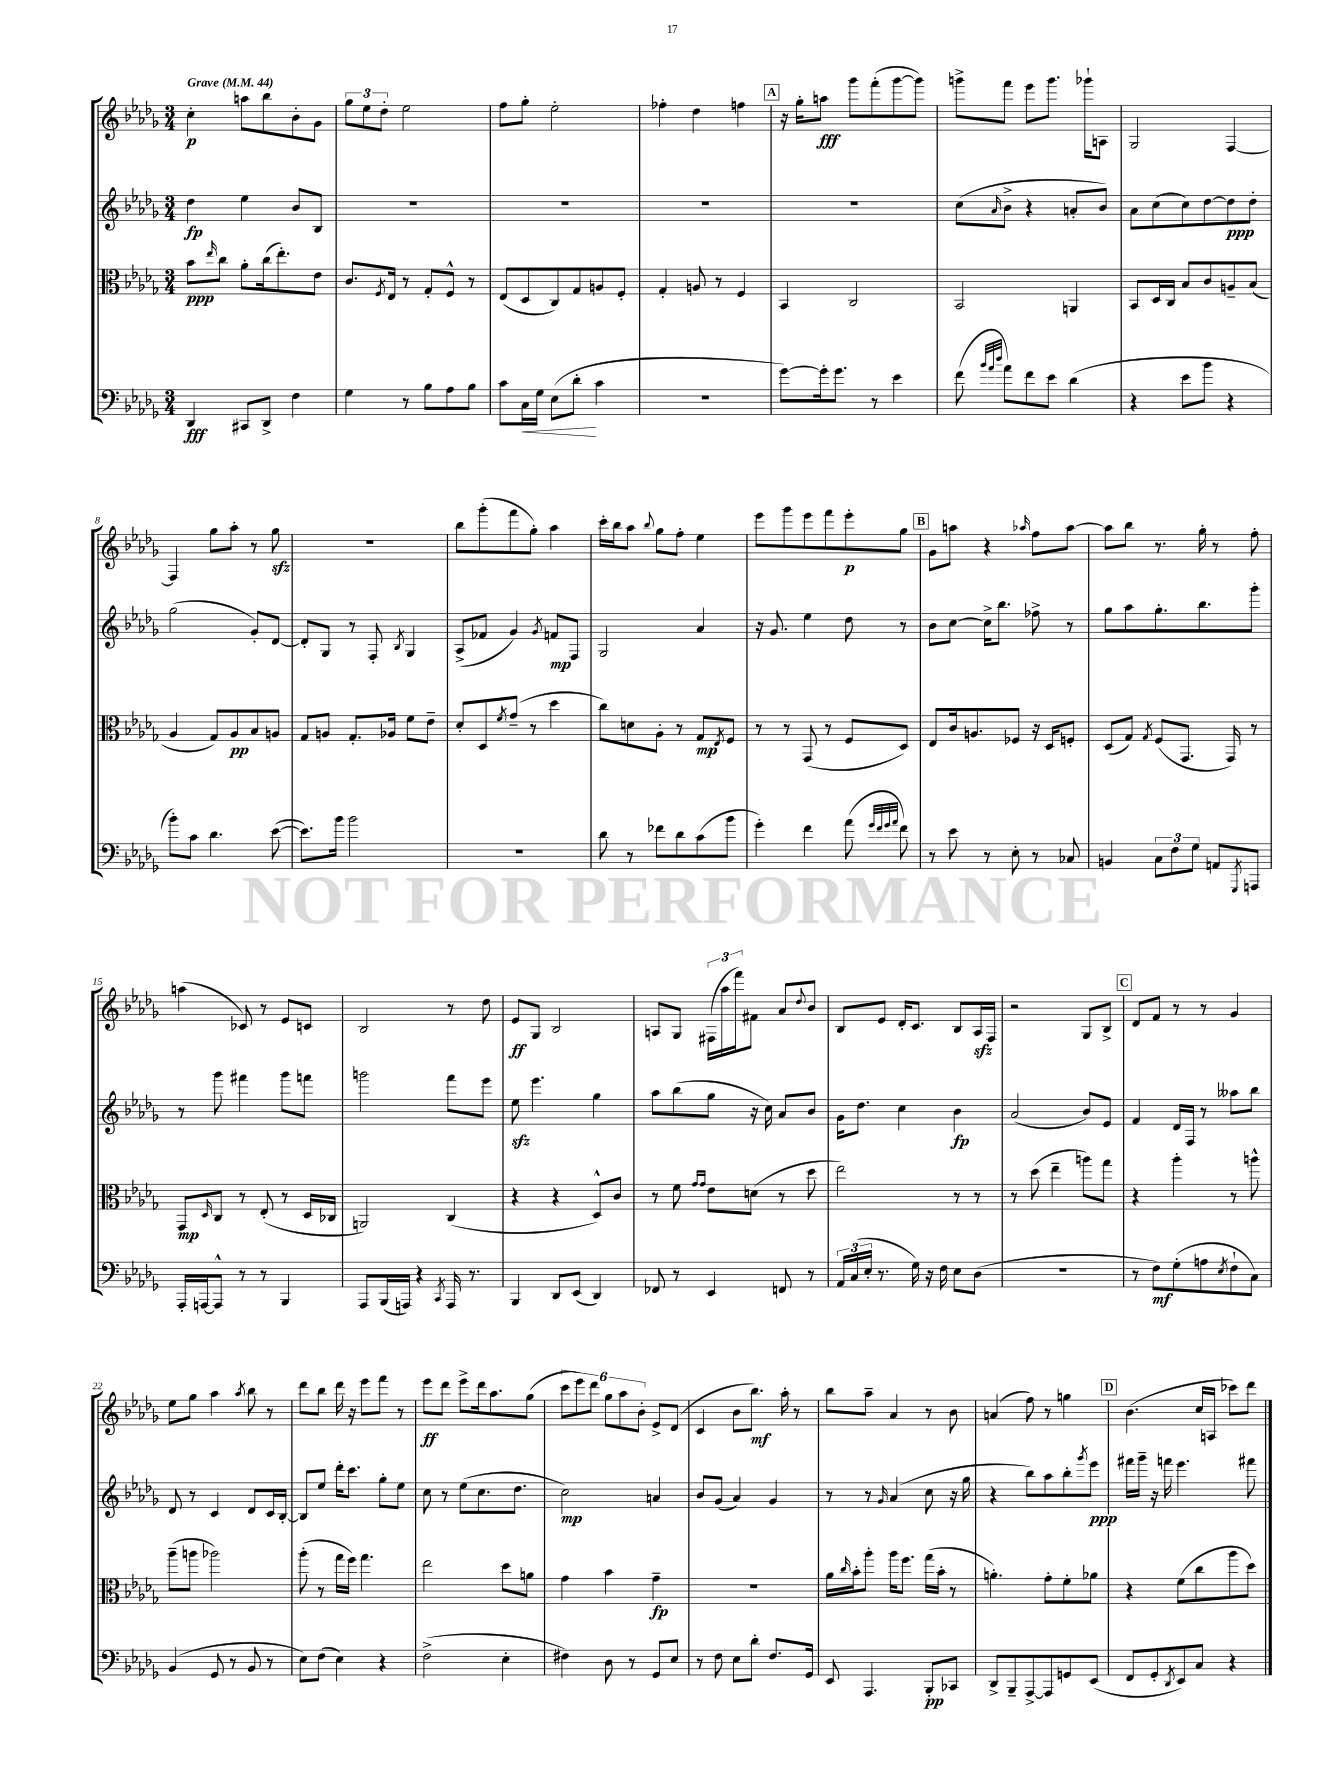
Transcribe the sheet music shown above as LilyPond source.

<<
\new StaffGroup <<
\new Staff = "s0" {
    \clef treble \key des \major \numericTimeSignature \time 3/4 \tempo "Grave" 4 = 44
    c''4-.\p a''8 bes''8 bes'8-. ges'8 |
    \tuplet 3/2 { ges''8 ees''8 des''8-. } ees''2 |
    f''8 ges''8-. ees''2-. |
    fes''4-. des''4 f''4 |
    \mark \markup { \box "A" } r16 ges''16-. a''8\fff ges'''8 f'''8-.( ges'''8~ ges'''8) |
    g'''8-> f'''8 ees'''8 g'''8. ges'''16-! a8 |
    ges2 f4~ |
    f4 ges''8 aes''8-. r8 ges''8\sfz |
    R2. |
    bes''8 ges'''8-.( f'''8 ges''8-.) aes''4 |
    c'''16-. bes''16 aes''8 \appoggiatura { bes''8 } ges''8 f''8-. ees''4 |
    ees'''8 ges'''8 ees'''8 f'''8 ees'''8-.\p ges''8 |
    \mark \markup { \box "B" } ges'8 a''8 r4 \grace { aes''16 } f''8 aes''8~ |
    aes''8 bes''8 r8. ges''16-. r8 f''8-. |
    a''4( ces'8) r8 ees'8 c'8 |
    bes2 r8 des''8 |
    ees'8\ff ges8 bes2 |
    a8 ges8 \tuplet 3/2 { fis16( aes''16 f'''16) } fis'8 aes'8 \appoggiatura { des''8 } bes'8 |
    bes8 ees'8 des'16-. c'8. bes8 aes16\sfz f16 |
    r2 ges8 bes8-> |
    \mark \markup { \box "C" } des'8 f'8 r8 r8 ges'4 |
    ees''8 ges''8 aes''4 \acciaccatura { aes''8 } bes''8 r8 |
    des'''8 bes''8 des'''16 r16 ees'''8 f'''8 r8 |
    ees'''8\ff des'''8 ees'''8-> des'''16 aes''8. ges''8( |
    \tuplet 6/4 { c'''8 ees'''8) des'''8 ges''8 aes''8 bes'8-. } ees'8-> des'8( |
    c'4 bes'8 bes''8.\mf) aes''16-. r8 |
    bes''8 aes''8-- aes'4 r8 bes'8 |
    a'4( f''8) r8 g''4 |
    \mark \markup { \box "D" } bes'4.( c''16 a16 ces'''8) des'''8 \bar "|." |
}
\new Staff = "s1" {
    \clef treble \key des \major \numericTimeSignature \time 3/4
    des''4\fp ees''4 bes'8 bes8 |
    R2. |
    R2. |
    R2. |
    \mark \markup { \box "A" } R2. |
    c''8( \grace { aes'16 } bes'8-> r4 a'8-. bes'8) |
    aes'8 c''8( c''8) des''8~ des''8\ppp des''8-. |
    ges''2( ges'8-.) des'8~ |
    des'8-. ges8 r8 f8-. \acciaccatura { bes8 } ges4 |
    aes8->( fes'8 ges'4) \acciaccatura { ges'8 } f'8\mp f8 |
    ges2 aes'4 |
    r16 ges'8. ees''4 des''8 r8 |
    \mark \markup { \box "B" } bes'8 c''8~ c''16-> bes''8. fes''8-> r8 |
    ges''8 aes''8 ges''8.-. bes''8. ges'''8-. |
    r8 ges'''8 fis'''4 ges'''8 f'''8 |
    g'''2 f'''8 ees'''8 |
    ees''8\sfz ees'''4. ges''4 |
    aes''8 bes''8( ges''8 r16 c''16) aes'8 bes'8 |
    ges'16 des''8. c''4 bes'4\fp |
    aes'2( bes'8) ees'8 |
    \mark \markup { \box "C" } f'4 des'16 f16 r8 aeses''8 bes''8 |
    des'8 r8 c'4 des'8 c'16 bes16~-. |
    bes8 ees''8 des'''16-. c'''8. ges''8-. ees''8 |
    c''8 r8 ees''8( c''8. des''8. |
    c''2\mp) a'4 |
    bes'8 ges'8( aes'4) ges'4 |
    r8 r8 \grace { ges'16 } aes'4( c''8 r16 ges''16 |
    r4 bes''8) aes''8 bes''8-. \acciaccatura { ges'''8 } ees'''8\ppp |
    \mark \markup { \box "D" } fis'''16 ges'''16-- r16 f'''16 ees'''4. fis'''8 \bar "|." |
}
\new Staff = "s2" {
    \clef alto \key des \major \numericTimeSignature \time 3/4
    bes'8\ppp \grace { ees''16 } c''8 aes'8-. c''16( ees''8.-.) ees'8 |
    c'8. \acciaccatura { f8 } ees16 r8 ges8-. f8-^ r8 |
    ees8( des8 c8) ges8 a8 f8-. |
    ges4-. a8 r8 f4 |
    \mark \markup { \box "A" } bes,4 c2 |
    bes,2 a,4 |
    bes,8 des16 c16 bes8 c'8 a8-- bes8( |
    aes4 ges8) aes8\pp bes8 a8 |
    ges8 a8 ges8.-. aes16 f'8 ees'8-- |
    des'8-. des8 \acciaccatura { f'8 } ges'8--( r8 des''4 |
    c''8) d'8 aes8-. r8 ges8\mp \acciaccatura { ees8 } f8 |
    r8 r8 ges,8( r8 f8 des8) |
    \mark \markup { \box "B" } ees8 c'16 a8. fes8 r16 des16 f8-. |
    des8( ges8) \acciaccatura { ges8 } f8( ges,8. ges,16) r8 |
    ges,8\mp \grace { des16 } c8 r8 ees8-.( r8 des16 ces16 |
    a,2) c4( |
    r4 r4 des8-^) c'8 |
    r8 f'8 \grace { ges'16 ges'16 } ees'8 d'8( r8 des''8 |
    ees''2) r8 r8 |
    r8 des''8( ees''4-- a''8) ges''8 |
    \mark \markup { \box "C" } r4 aes''4-. r8 a''8-^ |
    aes''8--( a''8 aes''2) |
    aes''8-.( r8 ges''16 f''16) ges''4. |
    ees''2 des''8 a'8 |
    ges'4 bes'4 ges'4--\fp |
    R2. |
    aes'16 \grace { c''16 } bes'16-. aes''8-. aes''16 f''8. ges''16( bes'16-. r8 |
    a'4.-.) ges'8-. f'8-. aes'8 |
    \mark \markup { \box "D" } r4 f'8( c''8 aes''8 des''8) \bar "|." |
}
\new Staff = "s3" {
    \clef bass \key des \major \numericTimeSignature \time 3/4
    des,4\fff cis,8 des,8-> f4 |
    ges4 r8 bes8 aes8 bes8 |
    c'8 c16\< ges16 ees8( des'8-.\! c'4 |
    R2. |
    \mark \markup { \box "A" } ges'8~) ges'16-. ges'8. r8 ees'4 |
    f'8( \grace { bes'32 aes'32 des''32 } aes'8) f'8 ees'8 des'4( |
    r4 ees'8 bes'8 r4 |
    bes'8-.) c'8 des'4. ees'8~( |
    ees'8.) bes'16 bes'2 |
    R2. |
    des'8 r8 fes'8 des'8 c'8( bes'8 |
    ges'4-.) f'4 aes'8( \grace { ges'32 f'32 ges'32 aes'32 } f'8) |
    \mark \markup { \box "B" } r8 ees'8 r8 ees8-. r8 ces8 |
    b,4 \tuplet 3/2 { c8 f8 ges8 } a,8 \acciaccatura { ges,,8 } a,,8 |
    aes,,16-. a,,16~ a,,8-^ r8 r8 bes,,4 |
    aes,,8 bes,,16( a,,16) r4 \acciaccatura { c,8 } a,,16 r8. |
    bes,,4 des,8 ees,8( des,4) |
    fes,8 r8 ees,4 f,8 r8 |
    \tuplet 3/2 { aes,16 c16( ees16-. } r8. ges16) r16 f16 ees8 des8( |
    R2. |
    \mark \markup { \box "C" } r8 f8\mf) ges8-.( a8 \acciaccatura { ees8 } f8-! c8) |
    bes,4( ges,8 r8 bes,8 r8 |
    ees8) f8( ees4) r4 |
    f2->( ees4-. |
    fis4) des8 r8 ges,8 ees8 |
    r8 f8 ees8 des'8-. f8. ges,16 |
    ees,8 aes,,4. bes,,8-.\pp ces,8 |
    des,8-> bes,,8-- aes,,8~-> aes,,8 g,8 ees,8( |
    \mark \markup { \box "D" } f,8 ges,8-. \acciaccatura { des,8 } ees,8) c8 r4 \bar "|." |
}
>>
>>
